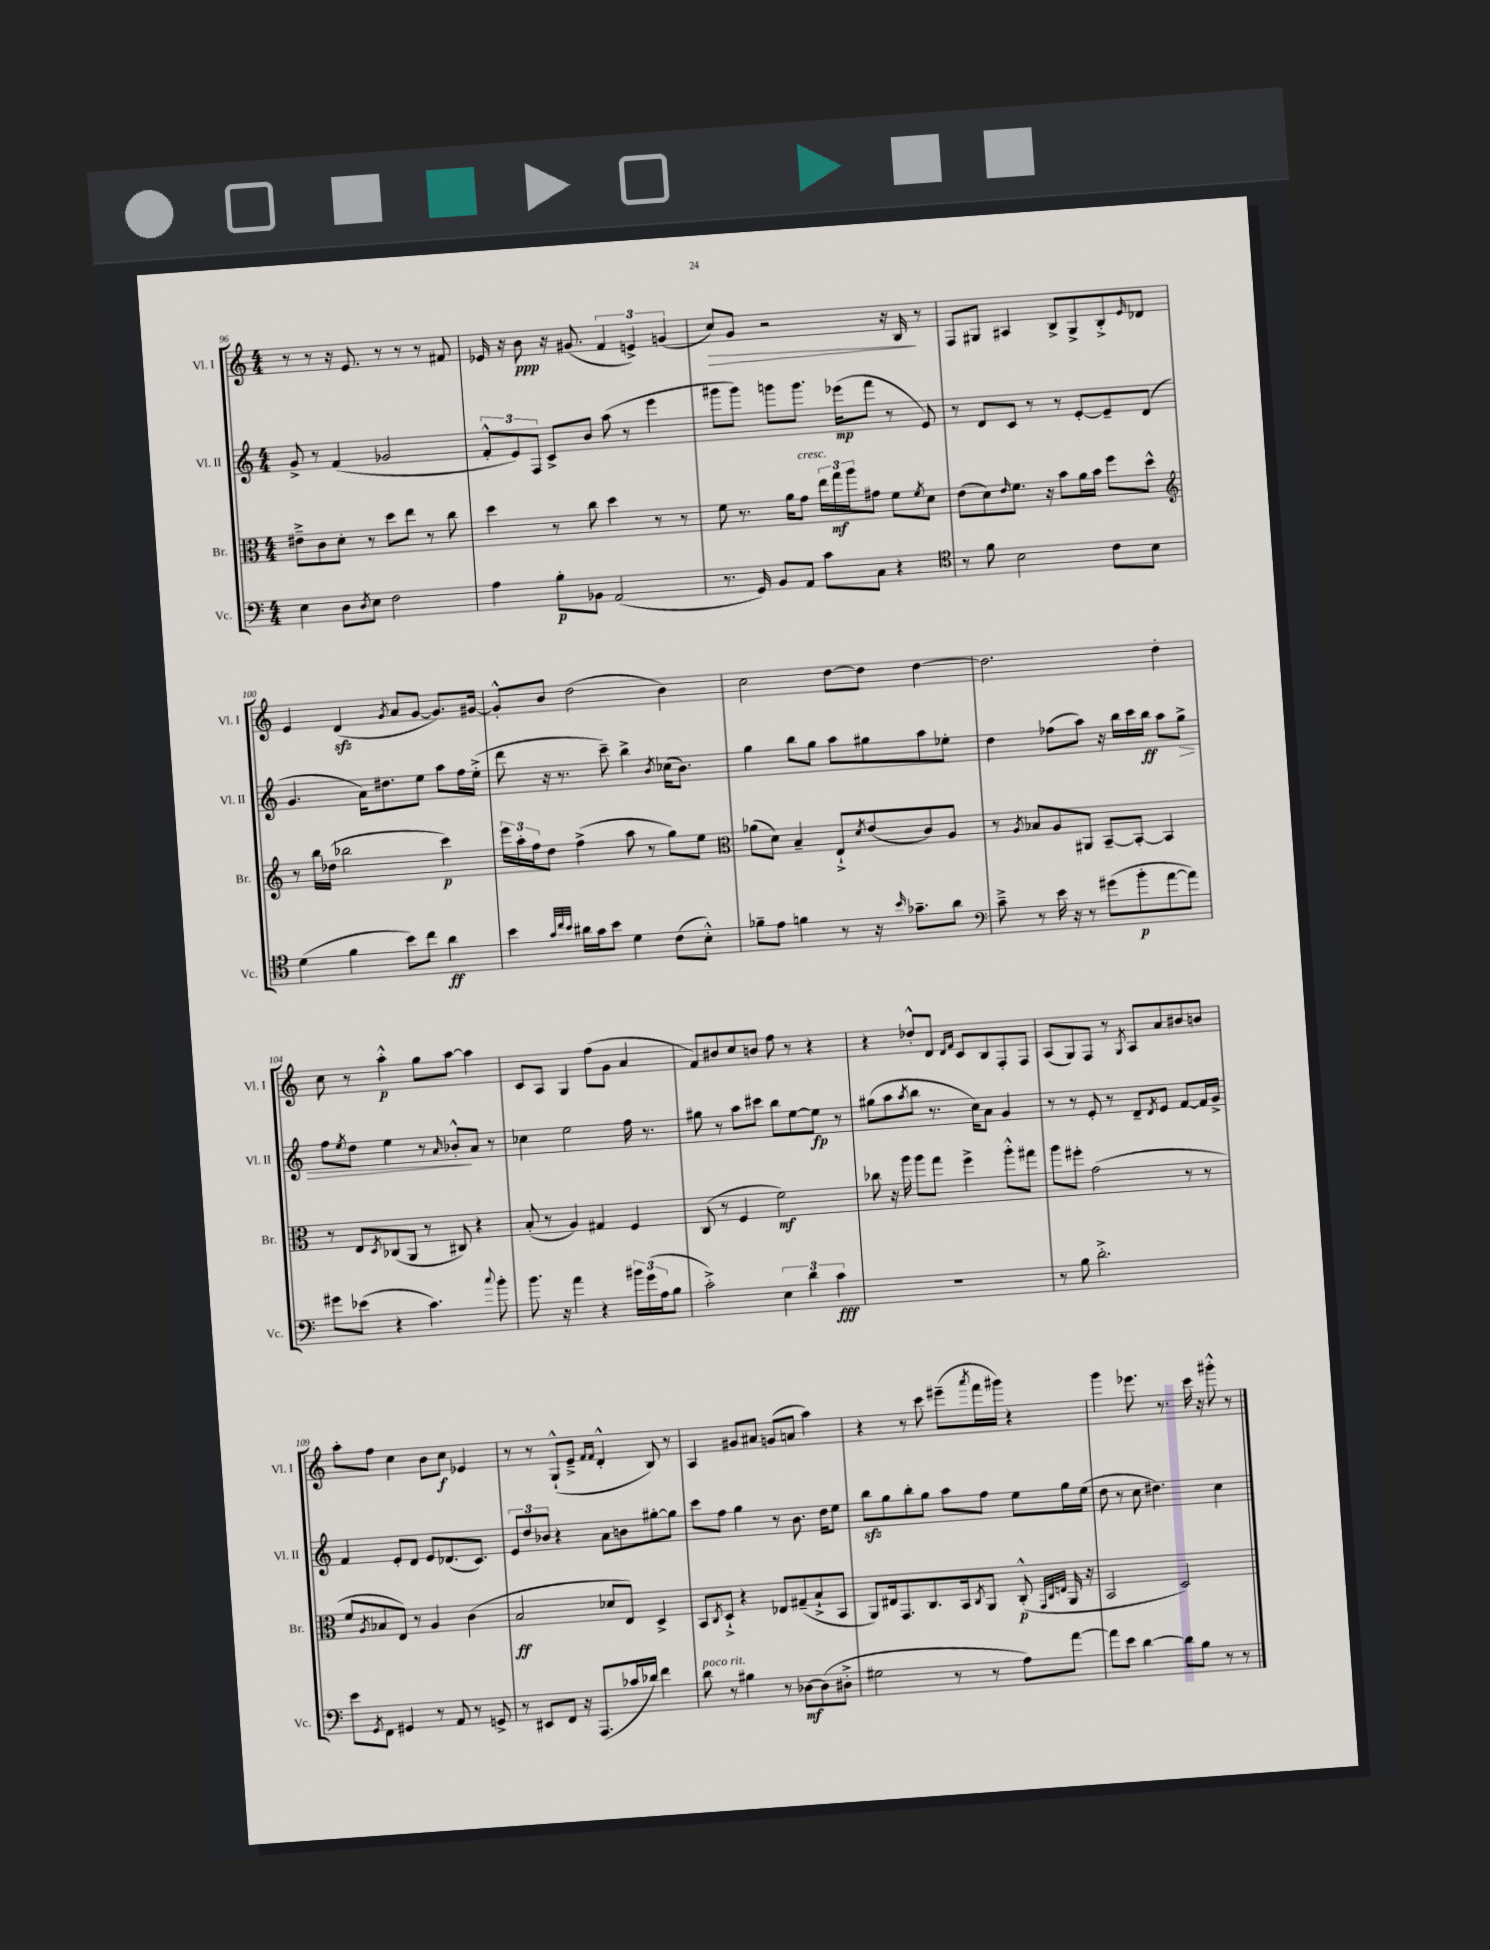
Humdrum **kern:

**kern	**kern	**kern	**kern
*staff4	*staff3	*staff2	*staff1
*clefF4	*clefC3	*clefG2	*clefG2
*k[]	*k[]	*k[]	*k[]
*M4/4	*M4/4	*M4/4	*M4/4
4E	8e#~^	8g^	8r
.	8c	8r	8r
8D	8d'	(4f	16r
.	.	.	8.e
8qD	.	.	.
8E	8r	.	.
2F	8dd	2g-	8r
.	8ee	.	8r
.	8r	.	8r
.	8cc	.	8f#
=	=	=	=
4A	4dd	12f'^^	16e-
.	.	.	16r
.	.	12e)	.
.	.	.	8b
.	.	12F	.
8B'	8r	8c^	16r
.	.	.	(8.g#
8BB-	8cc	8b	.
(2AA	4dd	(8aa	6f
.	.	8r	.
.	.	.	6e^)
.	8r	4eee	.
.	.	.	(6g
.	8r	.	.
=	=	=	=
8.r	8f	8ggg#	8cc)
.	8.r	8ggg#)	8g
16GG)	.	.	.
8BB	.	8ggg	2r
.	16a	.	.
8AA	8g	8.ggg	.
8c	24ee	.	.
.	24gg	.	.
.	.	(16eee-	.
.	24aa	.	.
8C	8g#	8fff	.
4r	8f	8r	16r
.	.	.	16B
.	8qf	.	.
.	8d	8e)	8r
=	=	=	=
*clefC4	*	*	*
8r	(8e	8r	8F
8f	8d)	8d	8G#
.	16qqe	.	.
2B	8.f	8c	4A#
.	.	8r	.
.	16r	.	.
.	8b	8r	8B^
.	16a	[8e'	8G#^
.	16b	.	.
8c	8ff	8e~]	8B'^
.	.	.	16qqe
8B	8dd^^	(8d	8d-
=	=	=	=
*	*clefG2	*	*
(4d	8r	4.g	4e
.	16bb	.	.
.	(16dd-	.	.
4f	2bb-	.	(4d
.	.	16a)	.
.	.	8.dd#	.
.	.	.	8qg
8b)	.	.	8a
8cc	.	8ee	[8g
4a	4ccc)	8aa	8.g])
.	.	16ff	.
.	.	(16ee'^	[16g#
=	=	=	=
4b	24eee	8ddd	8g#'^^]
.	24aa'	.	.
.	24ff	.	.
.	8dd	16r	8b
.	.	8.r	.
32qqg	.	.	.
32qqcc	.	.	.
32qqb	.	.	.
16a#	(4ff^	.	(2dd
16g	.	.	.
8b	.	8ccc~)	.
4d	8aa	4bb^	.
.	8r	.	.
.	.	8qb	.
(8c	8gg)	(16cc-	4b)
.	.	8.b)	.
8B'^^)	8ee	.	.
=	=	=	=
*	*clefC3	*	*
8f-~	(8a-	4gg	2cc
8e	8d)	.	.
4f	4B~	8bb	.
.	.	8gg	.
8r	8E`^	8aa	[8dd
.	8qd	.	.
16r	(8e	8gg#	8dd]
16qqb	.	.	.
8.g-~	.	.	.
.	8c)	8aa	[4dd
8a	8A	8ee-'	.
=	=	=	=
*clefF4	*	*	*
8c~^	8r	4dd	2.dd]
.	8qA	.	.
8r	8B-	.	.
16e	8A	(8ff-	.
16r	.	.	.
8r	8AA#	8aa)	.
(8g#	[8BB~	16r	.
.	.	16bb	.
8b'	8BB'_	16ccc	.
.	.	16bb	.
[8a	4BB]	8aa	4dd'
8a])	.	8gg^	.
=	=	=	=
8g#	8r	8ff	8cc
.	.	8qee	.
(8e-	8E	8dd	8r
.	8qD	.	.
4r	(8C-	4ee	4aa'^^
.	8AA	.	.
4.c)	8r	8r	8gg
.	.	16qqa	.
.	8C#)	8b-'^^	[8aa
.	4r	8a	4aa]
8qqcc	.	.	.
8b'	.	8r	.
=	=	=	=
8.b	(8B'	4cc-	8c
.	8r	.	8A
16r	.	.	.
4a	4A)	2ee	4G
4r	4G#	.	(8ff
.	.	.	8g
24b#	4F	16ff	4a
(24g	.	.	.
.	.	8.r	.
24A	.	.	.
8B	.	.	.
=	=	=	=
2c'^)	(8C	8gg#	8f)
.	8r	8r	8b#
.	4F	8aa	8cc
.	.	8ccc#	8b
6E	2f)	8bb	8ff
.	.	[8ee	8r
6d	.	.	.
.	.	8ee]	4r
6c	.	.	.
.	.	8r	.
=	=	=	=
1r	8cc-	(8gg#	4r
.	16r	8aa	.
.	16aa	.	.
.	.	8qaa	.
.	8aa	8bb	8dd-'^^
.	8gg	8.r	8d
.	.	.	16qqd
.	.	.	16qqf
.	4ff^	.	8c
.	.	16cc)	.
.	.	8a	8B
.	8aa'^^	4g	8F'
.	8gg#	.	8F
=	=	=	=
8r	8aa	8r	(8A
8B	8ff#'	8r	8G)
2.d'^	(2g	8e'	8F
.	.	8r	8r
.	.	.	8qG
.	.	8d~	8A
.	.	8qd	.
.	.	8e	8a
.	8r	[8f	8b#
.	8r	16f]	8b
.	.	16g^	.
=	=	=	=
8e	8f	4f	8aa'
8qGG	8qA	.	.
8FF	8B-	.	8ff
4GG#	8E)	8e'	4cc
.	8r	8d	.
8r	4A	8e	8b
8AA	.	(8.d-	8cc
8r	(4c	.	4e-
.	.	8.c)	.
8GG^	.	.	.
=	=	=	=
8r	2B	12e	8r
.	.	12dd	.
8EE#	.	.	8r
.	.	12b-	.
8FF	.	4r	(8G`^^
16r	.	.	8e~^
(8.AAA	.	.	.
.	.	.	16qqf
.	.	.	16qqf
.	8d-	8a	4d'^^
16c-	8E)	8b	.
16d-)	.	.	.
4f	4D^	[8gg#'	8B)
.	.	8gg#]	8r
=	=	=	=
8d	8BB	8ccc	4A
.	8qC	.	.
8r	8D`^	8ff	.
4B#	4r	4gg	8g#
.	.	.	8a#
8r	8E-	8r	(8g
[8D-	(8G#~	8.b	8a
(8D-]	8B`^	.	4aa)
.	.	16dd	.
8D#'^	8BB	8ee	.
=	=	=	=
2G#	8AA)	8bb	4r
.	16E#	8gg	.
.	8.GG	.	.
.	.	8bb'	8r
.	8.C	8gg	8ccc
8r	.	8aa	(8eee#~
.	16BB	.	.
.	8qC	.	8qaaa
8r	8AA	8ff	16fff
.	.	.	16ggg#)
8A)	(8C'^^	8ee	4r
.	32qqGG	.	.
.	32qqC	.	.
.	32qqE	.	.
[8a	16AA	16gg	.
.	16r	(16ee	.
=	=	=	=
8a]	2BB	8dd	4ggg
8e	.	8r	.
[4d	.	8cc	8.eee-
.	.	4.dd#)	.
.	.	.	8.r
8d]	2D)	.	.
8B	.	.	16ccc
.	.	.	16r
8r	.	4cc	8ggg#'^^
8r	.	.	8r
==	==	==	==
*-	*-	*-	*-
